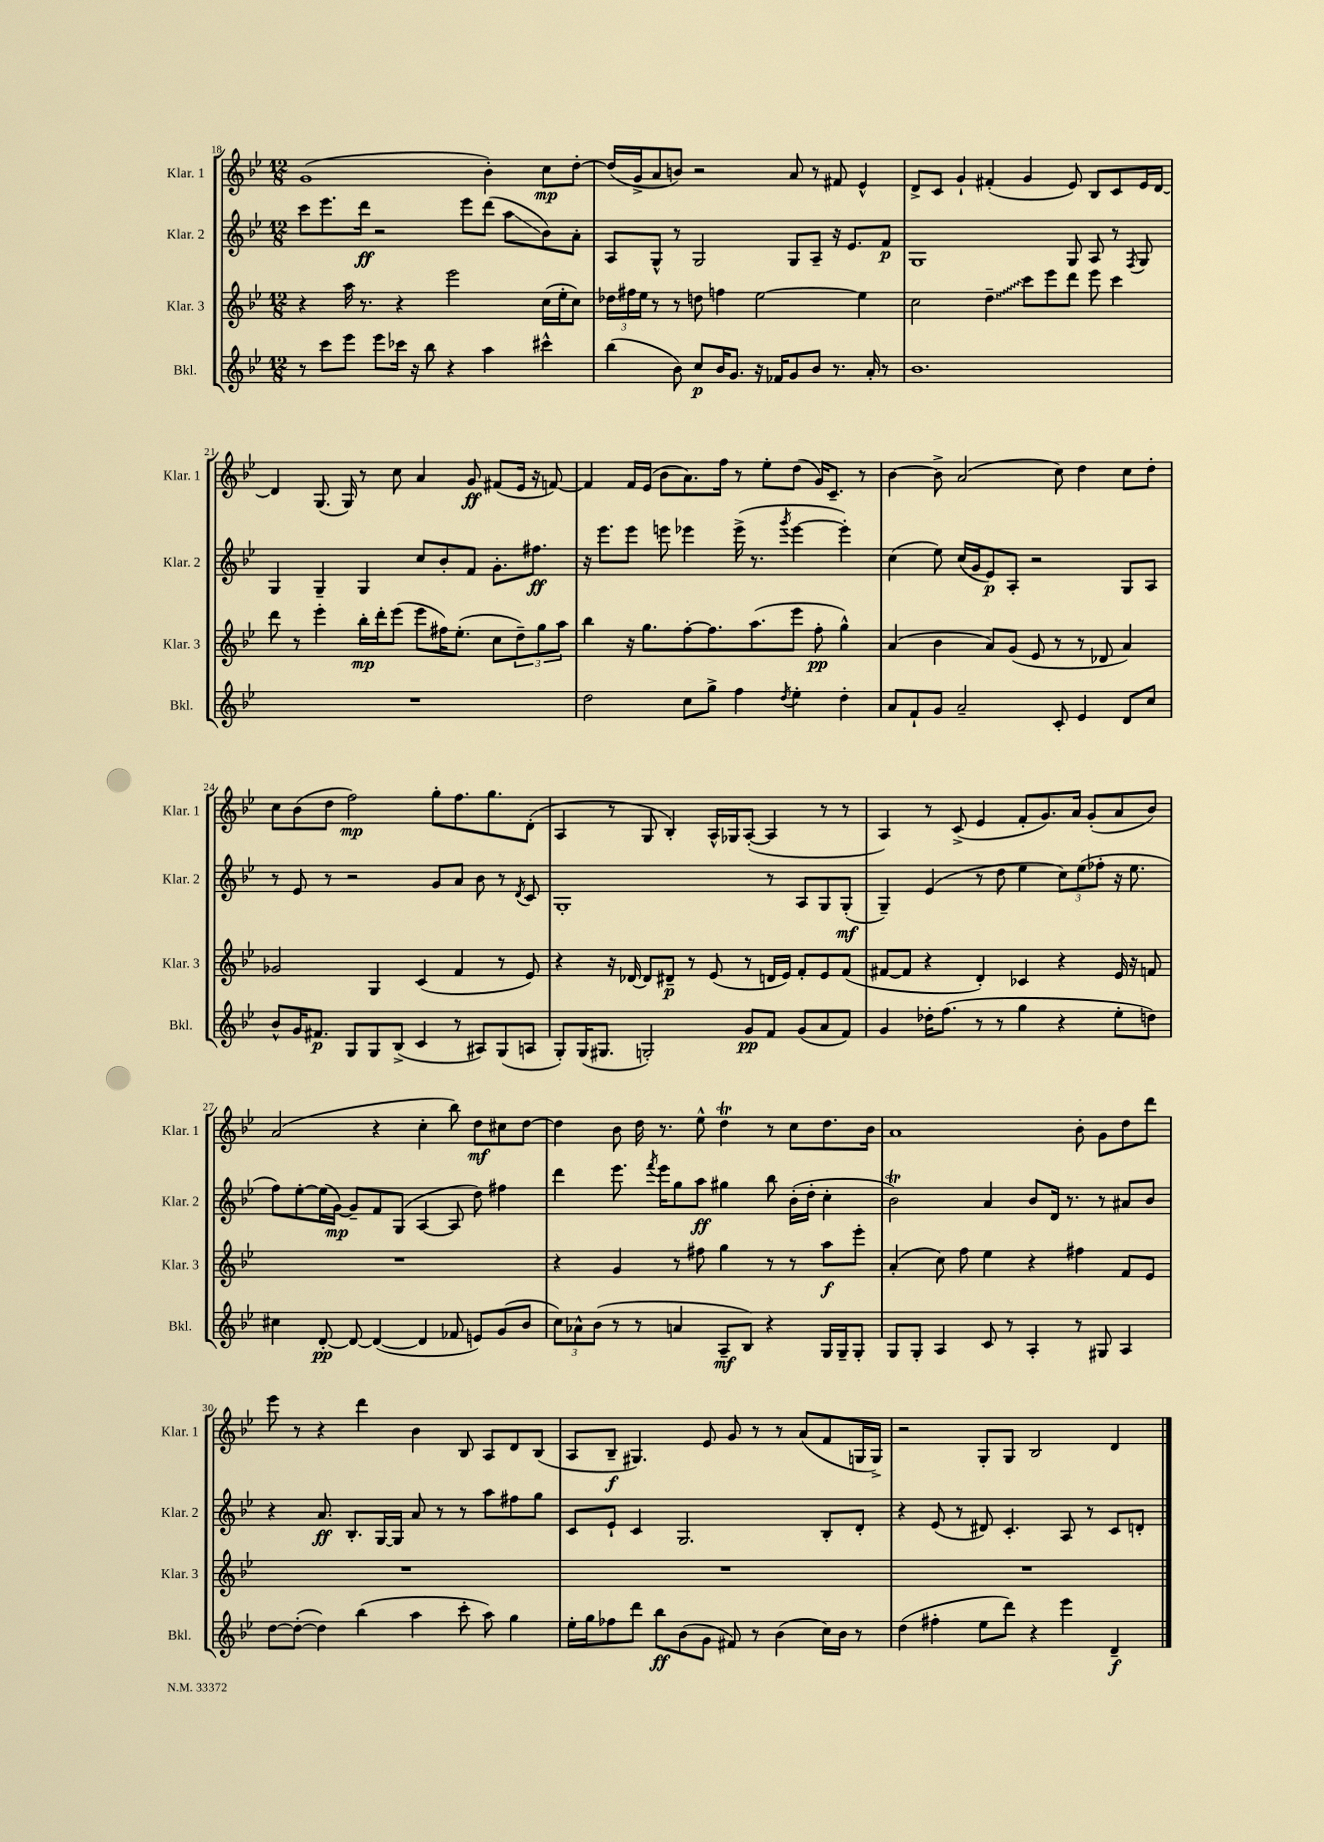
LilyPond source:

<<
\new StaffGroup <<
\new Staff = "s0" \with { instrumentName = "Klar. 1" shortInstrumentName = "Klar. 1" } {
    \clef treble \key bes \major \numericTimeSignature \time 12/8
    g'1( bes'4-.) c''8\mp d''8~-. |
    d''16( g'16-> a'8 b'8) r2 a'8 r8 fis'8 ees'4-^ |
    d'8-> c'8 g'4-! fis'4-.( g'4 ees'8) bes8 c'8 ees'16 d'16~ |
    d'4 g8.( g16) r8 c''8 a'4 g'8\ff fis'8( ees'16 r16 f'8~) |
    f'4 f'16 ees'16( bes'8 a'8.) f''16 r8 ees''8-. d''8( g'16) c'8.-- r8 |
    bes'4~ bes'8-> a'2( c''8) d''4 c''8 d''8-. |
    c''8 bes'8( d''8 f''2\mp) g''8-. f''8. g''8. d'8-.( |
    a4 r8 g8 bes4-.) a16-^ ges16 a8~-.( a4 r8 r8 |
    a4) r8 c'8->( ees'4 f'8-. g'8.) a'16 g'8-.( a'8 bes'8) |
    a'2( r4 c''4-. bes''8) d''8\mf cis''8 d''8~ |
    d''4 bes'8 d''16 r8. ees''8-^ d''4\trill r8 c''8 d''8. bes'16 |
    a'1 bes'8-. g'8 d''8 d'''8 |
    ees'''8 r8 r4 d'''4 bes'4 bes8 a8 d'8 bes8( |
    a8 bes8--\f gis4.) ees'8 g'8 r8 r8 a'8( f'8 g16 g16->) |
    r2 g8-. g8 bes2 d'4 \bar "|." |
}
\new Staff = "s1" \with { instrumentName = "Klar. 2" shortInstrumentName = "Klar. 2" } {
    \clef treble \key bes \major \numericTimeSignature \time 12/8
    c'''8 ees'''8. d'''16\ff r2 ees'''8 d'''8( a''8\glissando bes'8) a'8-. |
    a8 g8-^ r8 g2 g8 a8-- r16 ees'8. f'8\p |
    g1 g8 a8 r8 \acciaccatura { f8 } g8 |
    g4 g4-- g4 c''8 bes'8-. f'8 g'8.-. fis''8.\ff |
    r16 ees'''8. ees'''8 e'''8 ees'''4 ees'''16->( r8. \acciaccatura { g'''8 } ees'''4~ ees'''4-.) |
    c''4( ees''8) c''16( g'16 ees'8\p) a8-. r2 g8 a8 |
    r8 ees'8 r8 r2 g'8 a'8 bes'8 r8 \acciaccatura { d'8 } c'8 |
    g1-. r8 a8 g8 g8-.\mf( |
    g4--) ees'4( r8 d''8 ees''4 \tuplet 3/2 { c''8) ees''8( fes''8-. } r16 ees''8. |
    f''8) ees''8~-. ees''16( g'16~\mp) g'8-- f'8 g8( a4~ a8 d''8) fis''4 |
    d'''4 ees'''8. \acciaccatura { f'''8 } ees'''16 g''8 a''8\ff gis''4 bes''8 bes'16-.( d''16-. c''4-. |
    bes'2\trill) a'4 bes'8 d'16 r8. r8 ais'8 bes'8 |
    r4 a'8.\ff bes8.-. g16~ g16 a'8 r8 r8 a''8 fis''8 g''8 |
    c'8 ees'8-! c'4 g2. bes8-. d'8-. |
    r4 ees'8( r8 dis'8) c'4.-. a8 r8 c'8 d'8-. \bar "|." |
}
\new Staff = "s2" \with { instrumentName = "Klar. 3" shortInstrumentName = "Klar. 3" } {
    \clef treble \key bes \major \numericTimeSignature \time 12/8
    r4 a''16 r8. r4 ees'''2 c''16( ees''16-. c''8) |
    \tuplet 3/2 { des''16 fis''16 ees''16 } r8 r8 d''8 f''4 ees''2~ ees''4 |
    c''2 \once \override Glissando.style = #'zigzag d''4--\glissando c'''8 ees'''8 d'''8 ees'''8 c'''4 |
    d'''8 r8 ees'''4-. bes''16-.\mp d'''16-. ees'''8( ees'''8 fis''16) ees''8.-.( c''8 \tuplet 3/2 { d''8--) g''8 a''8 } |
    bes''4 r16 g''8. f''8~-. f''8. a''8.( ees'''8 f''8-.\pp g''4-^) |
    a'4( bes'4 a'8) g'8( ees'8 r8 r8 des'8 a'4) |
    ges'2 g4 c'4( f'4 r8 ees'8) |
    r4 r16 des'16~ des'8 dis'8--\p r8 ees'8( r8 d'16 ees'16) f'8-. ees'8 f'8( |
    fis'8~ fis'8 r4 d'4-.) ces'4 r4 ees'16 r16 f'8 |
    R1. |
    r4 g'4 r8 fis''8 g''4 r8 r8 a''8\f ees'''8-. |
    a'4-.( c''8) f''8 ees''4 r4 fis''4 f'8 ees'8 |
    R1. |
    R1. |
    R1. \bar "|." |
}
\new Staff = "s3" \with { instrumentName = "Bkl." shortInstrumentName = "Bkl." } {
    \clef treble \key bes \major \numericTimeSignature \time 12/8
    r8 c'''8 ees'''8 ees'''8 ces'''16 r16 bes''8 r4 a''4 cis'''4-^ |
    bes''4( bes'8) c''8\p bes'16 g'8. r16 fes'16 g'8 bes'8 r8. a'16-. r8 |
    bes'1. |
    R1. |
    d''2 c''8 g''8-> f''4 \acciaccatura { d''8 } ees''4-. d''4-. |
    a'8 f'8-! g'8 a'2-- c'8-. ees'4 d'8 c''8 |
    bes'8-^ g'16 fis'8.\p g8 g8 bes8->( c'4 r8 ais8) g8( a8 |
    g8-.) g16( gis8. g2-.) g'8\pp f'8 g'8( a'8 f'8) |
    g'4 des''16-. f''8.( r8 r8 g''4 r4 ees''8-. d''8) |
    cis''4 d'8~-.\pp d'8~ d'4~( d'4 fes'8 e'8) g'8( bes'8 |
    \tuplet 3/2 { c''8) aes'8-^ bes'8( } r8 r8 a'4 a8--\mf bes8) r4 g16 g16-- g8-. |
    g8 g8-. a4 c'8 r8 a4-. r8 gis8 a4 |
    d''8~ d''8~-.( d''4) bes''4( a''4 c'''8-. a''8) g''4 |
    ees''16-. g''16 fes''8 d'''8 bes''8\ff bes'8( g'8 fis'8) r8 bes'4( c''16) bes'16 r8 |
    d''4( fis''4-. ees''8 d'''8) r4 ees'''4 d'4--\f \bar "|." |
}
>>
>>
\layout { \context { \Score currentBarNumber = #18 } }
